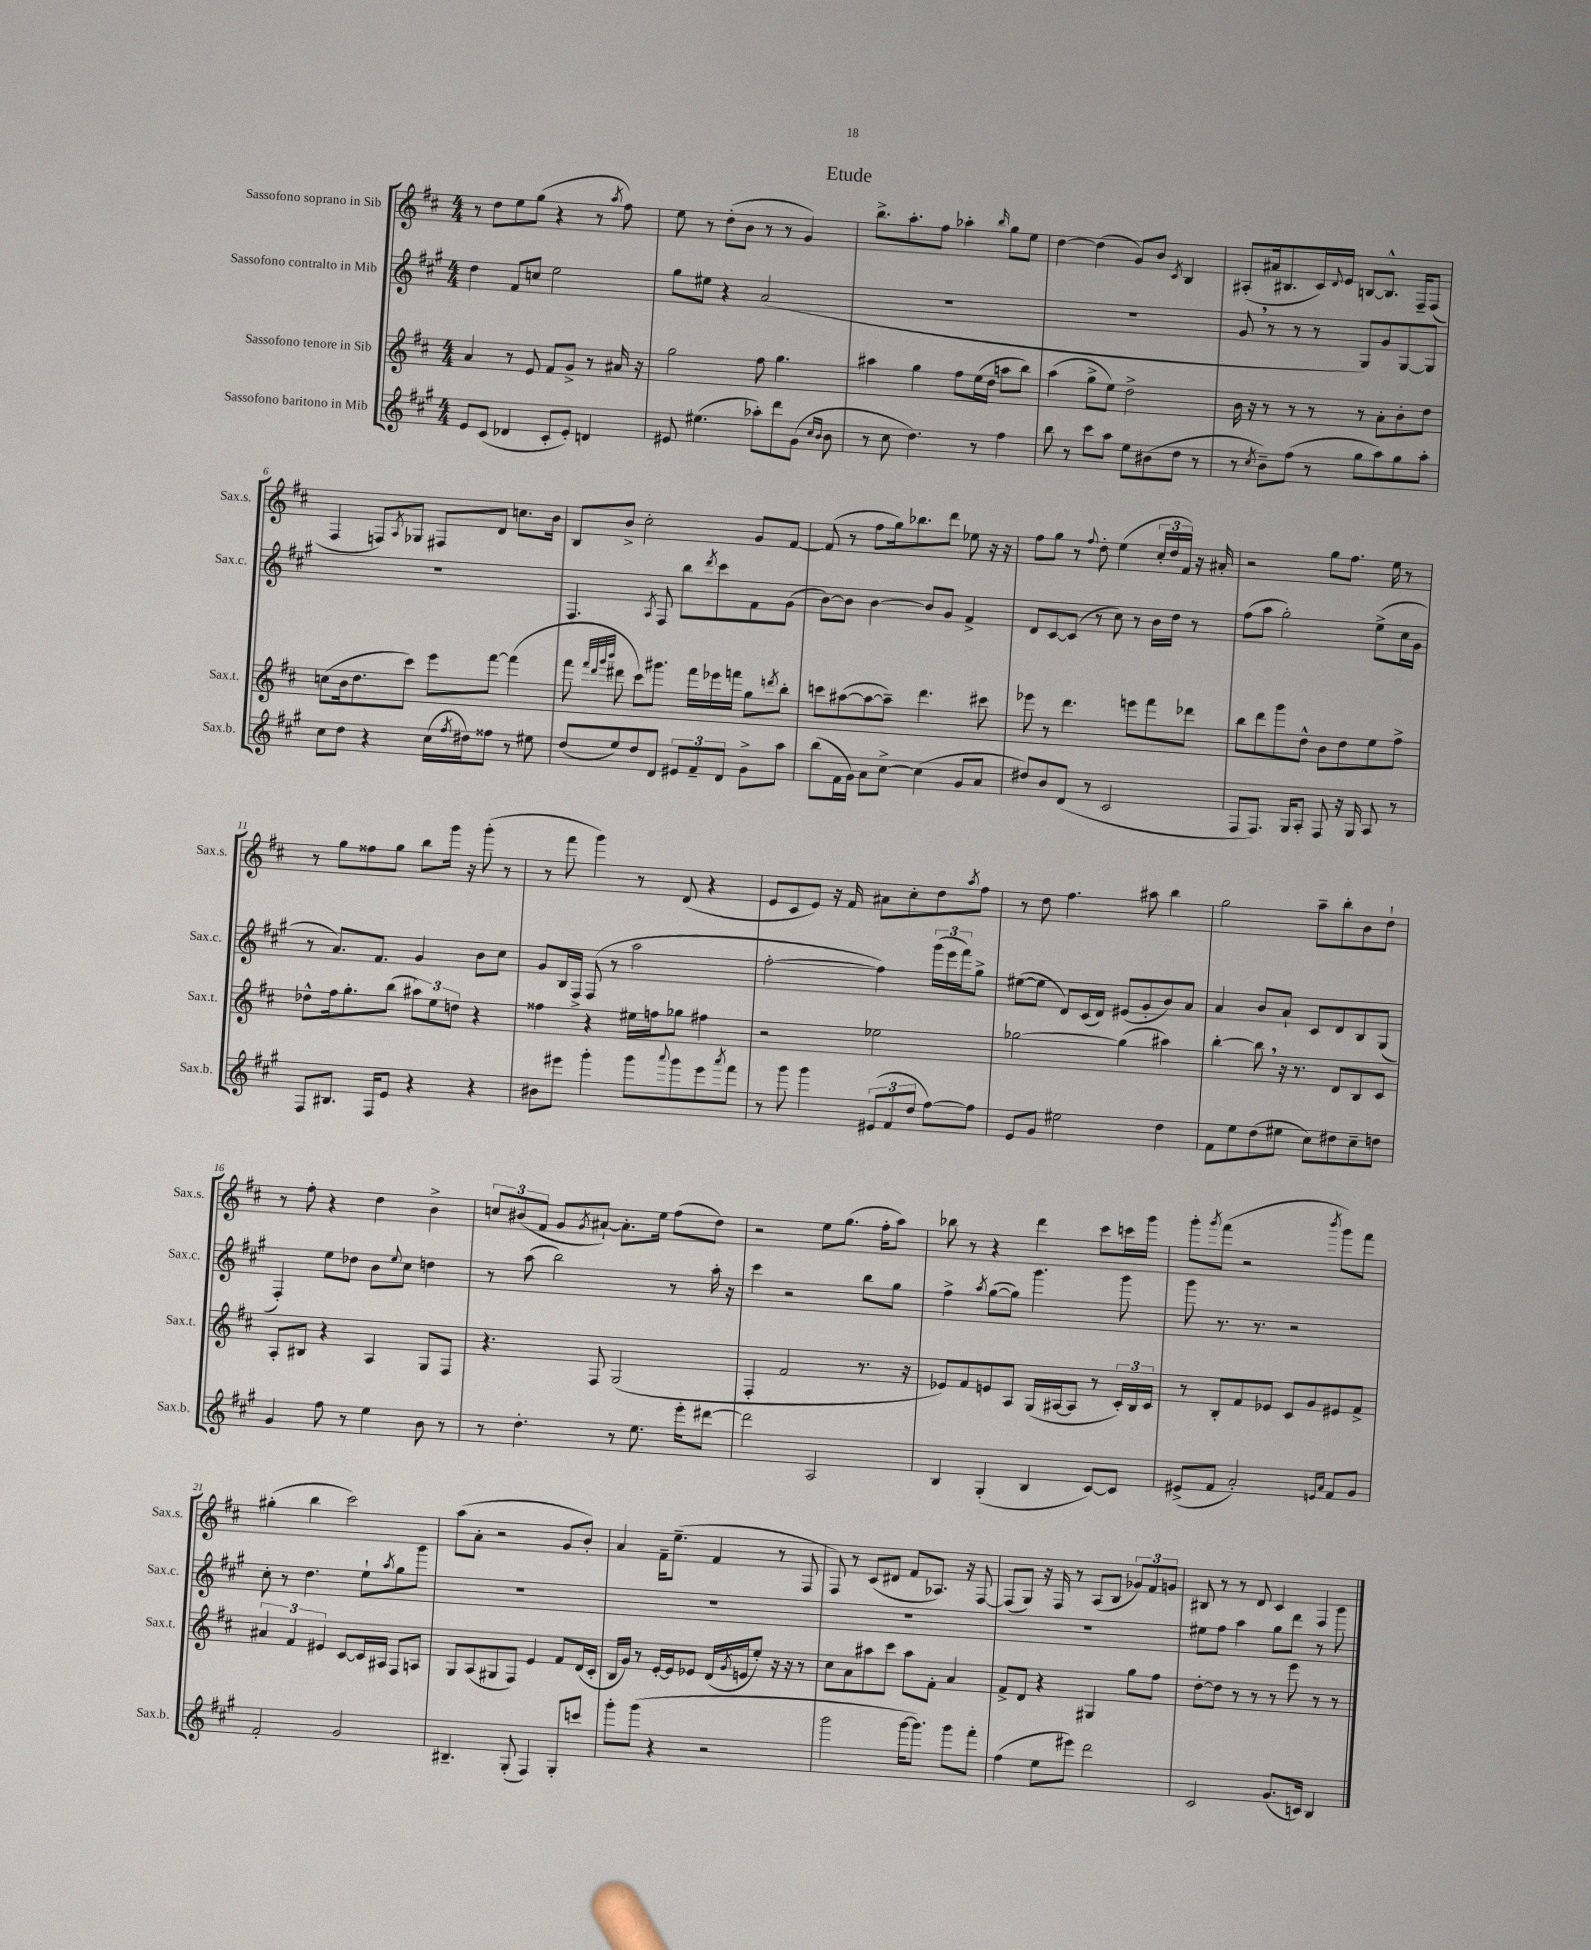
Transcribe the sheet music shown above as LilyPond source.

\header { title = "Etude" }
<<
\new StaffGroup <<
\new Staff = "s0" \with { instrumentName = "Sassofono soprano in Sib" shortInstrumentName = "Sax.s." } {
    \clef treble \key d \major \numericTimeSignature \time 4/4
    r8 d''8 e''8 g''8( r4 r8 \acciaccatura { a''8 } fis''8) |
    e''8 r8 d''8-.( b'8 r8 r8 g'4) |
    b''8.-> a''8.-. fis''8 aes''4-. \grace { b''16 } g''8 e''8 |
    d''4~ d''4( g'8) b'8 \acciaccatura { cis'8 } b4 |
    ais8-.( ais'16 bis8. cis'16) \appoggiatura { d'8 } e'16 b8~ b8.-^ fis16-- fis8( |
    fis4 f8) \acciaccatura { a8 } ges8 fis8 d'8 c''8. b'16 |
    b8 b'8-> cis''2-. g'8 fis'8~ |
    fis'8( r8 fis''8 g''16) bes''8. d'''8 ees''8 r16 r16 |
    fis''8 g''8 r8 \appoggiatura { fis''8 } d''8-. e''4( \tuplet 3/2 { cis''16-. d''16 fis'16) } r16 ais'16-. |
    r2 g''8 fis''8. e''16 r8 |
    r8 g''8 fisis''8 g''8 b''8 g'''16 r16 g'''8-.( r8 |
    r8 fis'''8 g'''4) r8 d'8( r4 |
    e'8 cis'8 e'8) r16 fis'16 ais'8 cis''8-. d''8 \acciaccatura { a''8 } fis''8 |
    r8 d''8 fis''4. ais''8 b''4 |
    g''2 a''8-- b''8-. b'8 d''8-! |
    r8 fis''8-. r4 d''4 b'4-> |
    \tuplet 3/2 { c''8 bis'8( fis'8 } g'8 \acciaccatura { g'8 } ais'8~-!) ais'8.-. e''16 fis''8( d''8) |
    r2 e''8 g''8.( fis''16-. a''8) |
    bes''8 r8 r4 d'''4 cis'''8 c'''16 g'''16 |
    g'''8-. \acciaccatura { g'''8 } fis'''8( r2 \acciaccatura { b'''8 } g'''8) fis'''8 |
    gis''4-.( b''4 cis'''2) |
    a''8( a'8-. r2 g'8 b'8-.) |
    a'4 fis'16-- e''8.--( fis'4 r8 fis8 |
    fis8) r8 cis'8( dis'8 fis'8 aes8.) r16 fis8~ |
    fis8( g8) r16 fis16 r8 a8( b8 \tuplet 3/2 { ges'8) fis'8 g'8 } |
    bis8 r8 r8 d'8 cis'4 fis4 \bar "|." |
}
\new Staff = "s1" \with { instrumentName = "Sassofono contralto in Mib" shortInstrumentName = "Sax.c." } {
    \clef treble \key a \major \numericTimeSignature \time 4/4
    d''4 fis'8 c''8 e''2 |
    gis''8 eis''8 r4 a'2( |
    R1 |
    R1 |
    gis'8 \breathe r8 r8 r8 gis8) gis'8 gis8~ gis8 |
    R1 |
    fis4. \acciaccatura { a8 } fis8 b''8 \acciaccatura { d'''8 } cis'''8 fis'8 gis'8( |
    b'8~) b'8 b'4~ b'8 gis'8 fis'4-> |
    d'8 cis'8~ cis'8( r8 cis''8) r8 b'16 d''16 r8 |
    fis''8( a''8 gis''2-.) e''8->( cis''16 gis'16 |
    r8 a'8.) fis'8. gis'4 b'8 cis''8 |
    gis'8 b16 fis16-> fis8( r8 a''2 |
    fis''2~-. fis''4) \tuplet 3/2 { gis'''16( e'''16 fis'''16) } gis''8-> |
    eis''8~( eis''8 d'8) cis'16( d'16) eis'8( gis'8-. b'8) a'8 |
    a'4 b'8 a'8-! cis'8 d'8 b8 gis8( |
    fis4-.) e''8 des''8 b'8 \appoggiatura { e''8 } cis''8 d''4 |
    r8 a''8( b''2) r8 a''16-. r16 |
    cis'''4 r2 b''8 gis''8 |
    fis''4-> \acciaccatura { a''8 } gis''8~( gis''8) gis'''4. gis'''8 |
    gis'''8 r8. r8. r2 |
    cis''8-. r8 d''4. e''8-! \acciaccatura { a''8 } gis''8 gis'''8 |
    R1 |
    R1 |
    R1 |
    R1 |
    eis''8 fis''8 a''4 gis''8 d'''8 r8 gis'''8 \bar "|." |
}
\new Staff = "s2" \with { instrumentName = "Sassofono tenore in Sib" shortInstrumentName = "Sax.t." } {
    \clef treble \key d \major \numericTimeSignature \time 4/4
    a'4 r8 e'8 fis'8 g'8-> r8 ais'16 r16 |
    g''2 fis''8 g''4. |
    ais''4 g''4 fis''8 e''16( d''16 a''8 b''8) |
    a''4( g''8-> e''8) d''2-> |
    b'16 r16 r8 r8 r8 r8 a'8-. b'8-. d''8 |
    c''8( b'16 d''8. cis'''8) e'''8 fis'''8~ fis'''4( |
    fis'''8 \grace { fis'''32 d'''32 g'''32 b'''32 } dis'''8 cis'''8) gis'''8. fis'''16 ees'''16 f'''16 g''8 \acciaccatura { d'''8 } b''8-. |
    c'''8 ais''8~( ais''8~ ais''8--) d'''4. cis'''8 |
    ees'''8 r8 d'''4. e'''8 fis'''8 des'''8 |
    b''8 d'''8 g'''8 d''8-^ b'8 d''8 e''8 fis''8-> |
    des''8-^ fis''16 g''8.-. b''8( \tuplet 3/2 { ais''8) e''8 d''8 } r4 |
    fisis''4 r4 eis''16 f''16 ges''8 fis''4 |
    r2 ees''2 |
    ges''2~ ges''4( ais''4) |
    b''4~-. b''8 \breathe r16 r8. d'8 b8 cis'8 |
    a8-. bis8 r4 a4 g8 fis8 |
    r4. fis8 g2( |
    fis4-. fis'2 r8. r16 |
    ees'8) fis'8 e'8 a8 g16( ais16~ ais8 r8 \tuplet 3/2 { cis'16-.) b16 cis'16 } |
    r8 b8-. fis'8 ees'8 cis'8 g'8 eis'8 fis'8-> |
    \tuplet 3/2 { ais'4 fis'4 eis'4 } cis'8~ cis'16 ais16 fis8 a8 |
    g8 a8( gis8 fis8) e'4 fis'8 d'16( cis'16-. |
    b16 g'16) r8 e'16~-. e'16 ees'8 d'16( \acciaccatura { g'8 } e'16 e''8-.) r16 r16 r8 |
    cis''8 a'8 ais''8 cis'''8 ais''8 fis'8-. a'4 |
    fis'8-> d'8 r4 gis4 g''8 fis''8 |
    d''8~-. d''8 r8 r8 r8 e'''8 r8 r8 \bar "|." |
}
\new Staff = "s3" \with { instrumentName = "Sassofono baritono in Mib" shortInstrumentName = "Sax.b." } {
    \clef treble \key a \major \numericTimeSignature \time 4/4
    e'8 cis'8( des'4 cis'8-. e'8-.) d'4 |
    eis'8 eis''4.( aes''8-.) d'''8 gis'8( \grace { cis''16 b'16 } b'8 |
    r8 cis''8 d''4.) r8 fis''4 |
    b''8 r8 cis'''8 a''8 e''8 bis'8( d''8 r8 |
    r8 \acciaccatura { cis''8 } b'8--) fis''8( r8 gis''8 a''8) gis''8 a''8-. |
    cis''8 d''8 r4 cis''16( \acciaccatura { fis''8 } dis''16) fisis''8 r8 eis''8 |
    d''8( e''8) d''8 d'8 \tuplet 3/2 { eis'8 fis'8-- d'8 } gis'8-> a''8 |
    b''8( fis'16 gis'16) a'8 cis''8~-> cis''4( gis'8 a'8 |
    dis''8) b'8 d'8( r8 cis'2 |
    fis8 fis8.) gis16 a8-. fis8 r16 gis16 a8 r8 |
    fis8 bis8. fis16 e'8 r4 r4 |
    bis'8 eis'''8 gis'''4-. gis'''8 \appoggiatura { a'''8 } gis'''8 eis'''8 \acciaccatura { a'''8 } fis'''8 |
    r8 gis'''8 gis'''4 \tuplet 3/2 { eis'8( fis'8 d''8 } fis''8~) fis''8 |
    e'8 gis'8 eis''2 d''4 |
    fis'8 e''8 d''8( eis''8 cis''8) dis''8 cis''8-- d''8 |
    gis'4 fis''8 r8 e''4 b'8 r8 |
    r8 d''4.-. r8 e''8. e'''16-. dis'''8~ |
    dis'''2 a2 |
    b4 gis4-.( b4 cis'8~) cis'8 |
    eis'8->( fis'8 a'2-.) \grace { e'16 a'16 } fis'8 gis'8 |
    fis'2-. gis'2 |
    bis4.-- gis8-.( fis4) gis8-. c'''8 |
    gis'''8-. gis'''8( r4 r2 |
    gis'''2 gis'''16~ gis'''8.) gis'''8 fis'''8-. |
    fis''4( e''8 eis'''8) d'''2 |
    cis'2 gis'8.( c'16) b4 \bar "|." |
}
>>
>>
